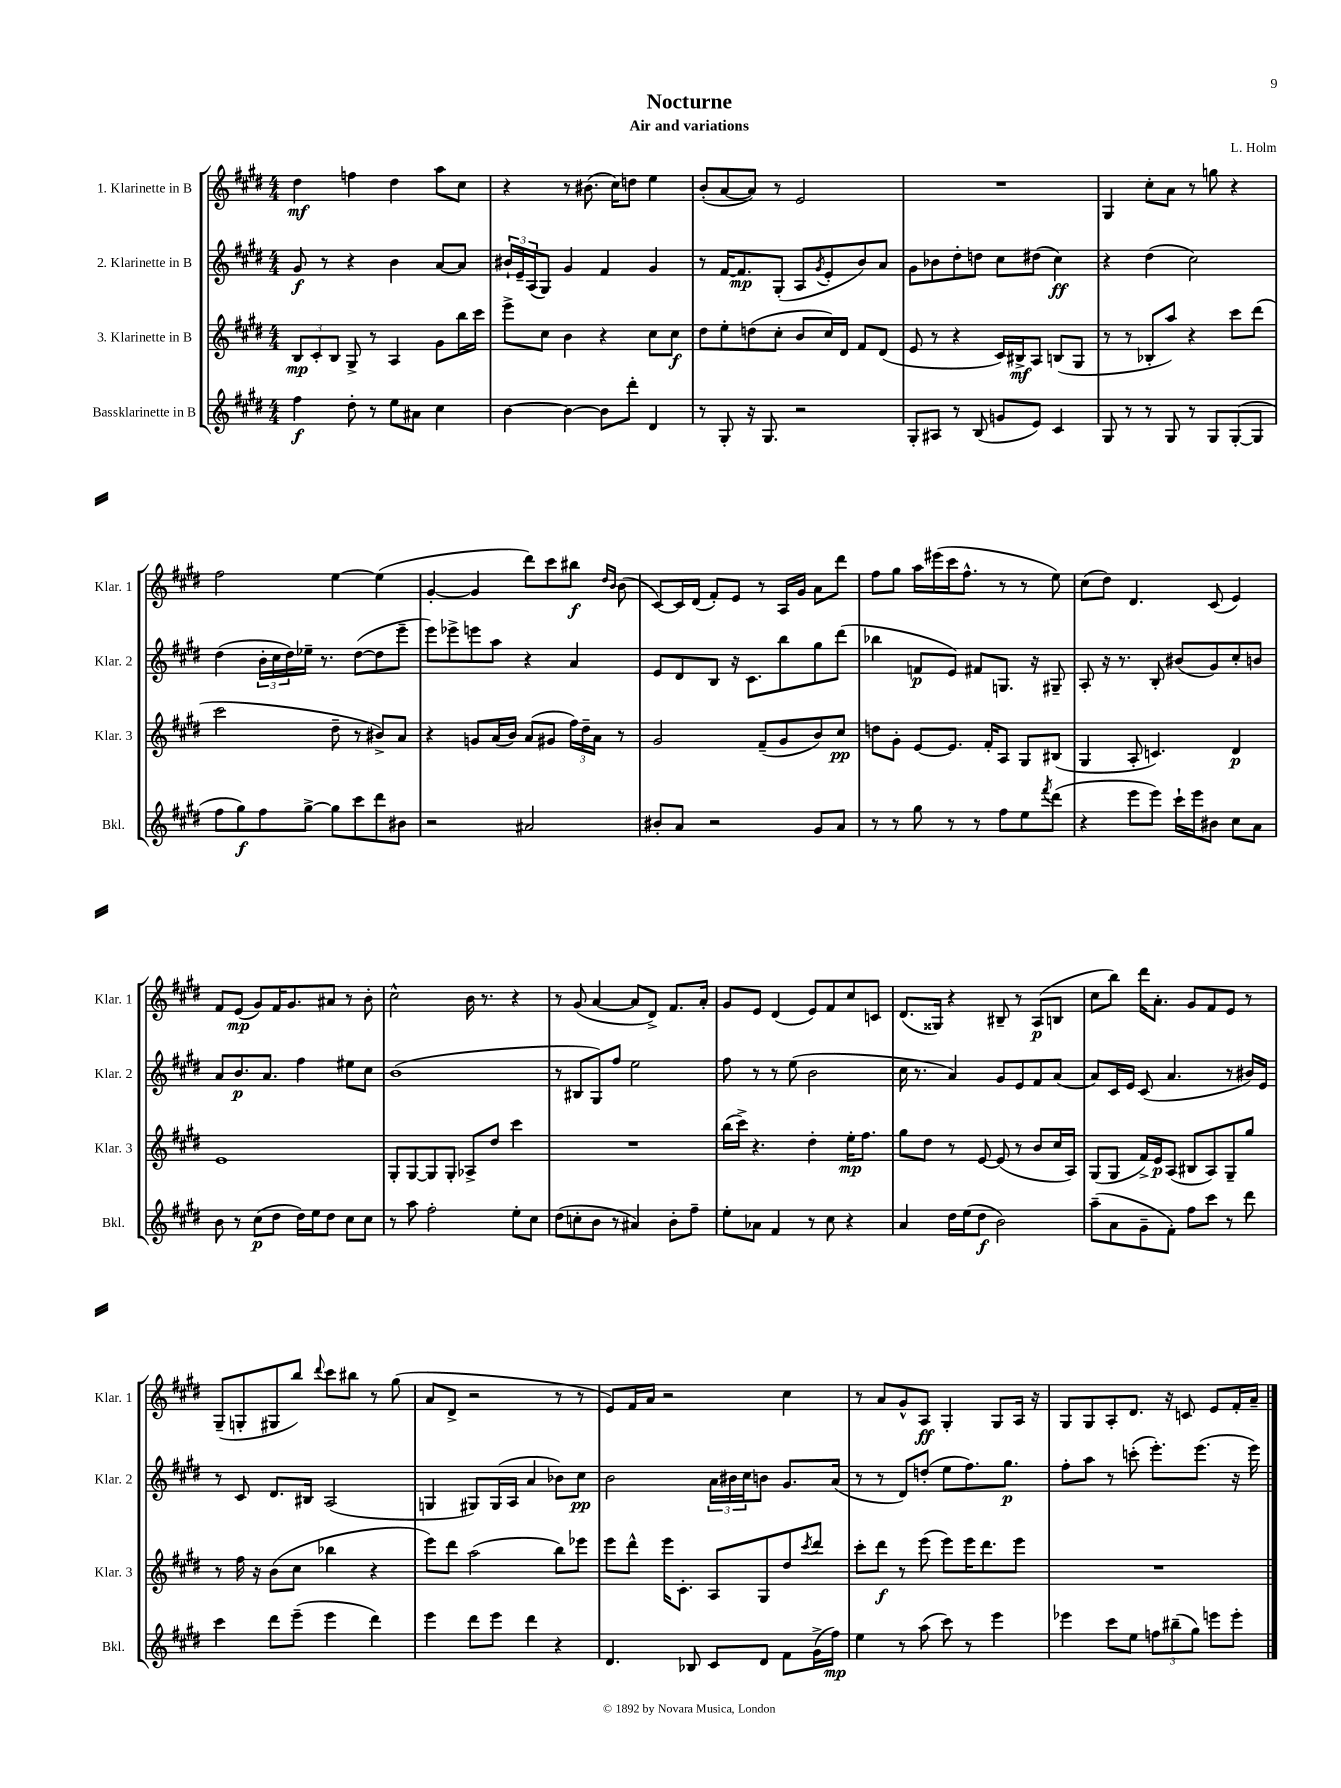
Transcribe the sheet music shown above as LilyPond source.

\header { title = "Nocturne" composer = "L. Holm" subtitle = "Air and variations" }
<<
\new StaffGroup <<
\new Staff = "s0" \with { instrumentName = "1. Klarinette in B" shortInstrumentName = "Klar. 1" } {
    \clef treble \key e \major \numericTimeSignature \time 4/4
    dis''4\mf f''4 dis''4 a''8 cis''8 |
    r4 r8 bis'8.( cis''16) d''8 e''4 |
    b'8-.( a'8~ a'8) r8 e'2 |
    R1 |
    gis4 cis''8-. a'8 r8 g''8 r4 |
    fis''2 e''4~ e''4( |
    gis'4~-. gis'4 dis'''8) cis'''8 bis''8\f \grace { dis''16 b'16 } b'8( |
    cis'8~) cis'16 dis'16( fis'8-.) e'8 r8 a16 gis'16 a'8 dis'''8 |
    fis''8 gis''8 a''16 eis'''16( cis'''16 fis''8.-^ r8 r8 e''8) |
    cis''8( dis''8) dis'4. cis'8( e'4) |
    fis'8 e'8\mp( gis'8) fis'16 gis'8. ais'8 r8 b'8-. |
    cis''2-^ b'16 r8. r4 |
    r8 gis'8( a'4~ a'8 dis'8->) fis'8. a'16-. |
    gis'8 e'8 dis'4( e'8) fis'8 cis''8 c'8 |
    dis'8.( gisis16) r4 bis8-- r8 a8\p( b8 |
    cis''8 b''8) dis'''16 a'8.-. gis'8 fis'8 e'8 r8 |
    gis8--( g8-. gis8 b''8) \appoggiatura { dis'''8 } cis'''8 bis''8 r8 gis''8( |
    a'8 dis'8-> r2 r8 r8 |
    e'8) fis'16 a'16 r2 cis''4 |
    r8 a'8 gis'8-^ a8\ff gis4-. gis8 a16 r16 |
    gis8 gis8 a8-. dis'8. r16 c'8 e'8 fis'16-. a'16-- \bar "|." |
}
\new Staff = "s1" \with { instrumentName = "2. Klarinette in B" shortInstrumentName = "Klar. 2" } {
    \clef treble \key e \major \numericTimeSignature \time 4/4
    gis'8\f r8 r4 b'4 a'8~ a'8 |
    \tuplet 3/2 { bis'16-! e'16-- a16( } gis8) gis'4 fis'4 gis'4 |
    r8 fis'16~ fis'8.\mp gis8-.( a8 \acciaccatura { gis'8 } e'8-. b'8) a'8 |
    gis'8 bes'8 dis''8-. d''8 cis''8 dis''8( cis''4\ff) |
    r4 dis''4( cis''2) |
    dis''4( \tuplet 3/2 { b'16-. cis''16 dis''16) } ees''16-- r8. dis''8~( dis''8 e'''8-- |
    e'''8) ees'''8-> e'''8 a''8 r4 a'4 |
    e'8 dis'8 b8 r16 cis'8. b''8 gis''8 dis'''8( |
    bes''4 f'8\p e'8) fis'8 g8. r16 gis8-- |
    a8-. r16 r8. b8-. bis'8( gis'8) cis''8-. b'8 |
    a'8 b'8.\p a'8. fis''4 eis''8 cis''8 |
    b'1( |
    r8 bis8 gis8) fis''8 e''2 |
    fis''8 r8 r8 e''8( b'2 |
    cis''16 r8. a'4) gis'8 e'8 fis'8 a'8( |
    a'8) cis'16 e'16 cis'8( a'4. r8 bis'16) e'16 |
    r8 cis'8 dis'8. bis16 a2( |
    g4 gis8) gis16( a16 a'4 bes'8) cis''8\pp |
    b'2 \tuplet 3/2 { a'16 bis'16 cis''16 } b'8 gis'8. a'16( |
    r8 r8 dis'8) d''8-.( e''8 fis''8.) gis''8.\p |
    fis''8-. a''8 r8 c'''8-.( e'''8.-.) e'''8.( r16 e'''16) \bar "|." |
}
\new Staff = "s2" \with { instrumentName = "3. Klarinette in B" shortInstrumentName = "Klar. 3" } {
    \clef treble \key e \major \numericTimeSignature \time 4/4
    \tuplet 3/2 { b8\mp cis'8-. b8 } gis8-> r8 a4 gis'8 b''16 cis'''16 |
    e'''8-> cis''8 b'4 r4 cis''8 cis''8\f |
    dis''8 e''8-. d''8( cis''8-. b'8 cis''16) dis'16 fis'8 dis'8( |
    e'8 r8 r4 cis'16) bis16->\mf a8 b8( gis8 |
    r8 r8 bes8-. a''8) r4 cis'''8 dis'''8( |
    cis'''2 dis''8-- r8 bis'8->) a'8 |
    r4 g'8 a'16( b'16) a'8( gis'8 \tuplet 3/2 { fis''16) dis''16-- a'16 } r8 |
    gis'2 fis'8--( gis'8 b'8) cis''8\pp |
    d''8 gis'8-. e'8~ e'8. fis'16-. a8 gis8 bis8( |
    gis4 a8-. c'4.) dis'4\p |
    e'1 |
    gis8-. gis8~ gis8 gis8-. aes8-> dis''8 cis'''4 |
    R1 |
    b''16( cis'''16->) r4. dis''4-. e''16-.\mp fis''8. |
    gis''8 dis''8 r8 e'8~ e'8( r8 b'8 cis''16 a16) |
    gis8( gis8 fis'16->) e'16\p a8( bis8 a8) gis8-- gis''8 |
    r8 fis''16 r16 b'8( cis''8 bes''4 r4 |
    e'''8) dis'''8 a''2( b''8) ees'''8 |
    e'''8 dis'''8-^ e'''16 cis'8.-. a8 gis8 dis''8 \acciaccatura { cis'''8 } dis'''8 |
    cis'''8-. dis'''8\f r8 e'''8( e'''8) e'''16 dis'''8. e'''8 |
    R1 \bar "|." |
}
\new Staff = "s3" \with { instrumentName = "Bassklarinette in B" shortInstrumentName = "Bkl." } {
    \clef treble \key e \major \numericTimeSignature \time 4/4
    fis''4\f dis''8-. r8 e''8 ais'8 cis''4 |
    b'4~ b'4~ b'8 dis'''8-. dis'4 |
    r8 gis8-. r16 gis8. r2 |
    gis8-. ais8 r8 b8( g'8 e'8) cis'4 |
    gis8 r8 r8 gis8 r8 gis8 gis8~-.( gis8 |
    fis''8 gis''8\f) fis''8 gis''8~-> gis''8 cis'''8 dis'''8 bis'8 |
    r2 ais'2 |
    bis'8-. a'8 r2 gis'8 a'8 |
    r8 r8 gis''8 r8 r8 fis''8 e''8 \acciaccatura { fis'''8 } dis'''8( |
    r4 e'''8 e'''8) cis'''16-! e'''16 bis'8 cis''8 a'8 |
    b'8 r8 cis''8\p( dis''8 dis''16) e''16 dis''8 cis''8 cis''8 |
    r8 a''8 fis''2-. e''8-. cis''8 |
    dis''8( c''8-. b'8 r8 ais'4) b'8-. fis''8-- |
    e''8-. aes'8 fis'4 r8 cis''8 r4 |
    a'4 dis''16 e''16( dis''8\f b'2) |
    a''8--( a'8 gis'8-- fis'8-.) fis''8 cis'''8 r8 dis'''8 |
    cis'''4 dis'''8 e'''8--( e'''4 dis'''4) |
    e'''4 dis'''8 e'''8 dis'''4 r4 |
    dis'4. bes8 cis'8 dis'8 fis'8 gis'16->( fis''16\mp) |
    e''4 r8 a''8( cis'''8) r8 e'''4 |
    ees'''4 cis'''8 e''8 \tuplet 3/2 { f''8 bis''8--( gis''8) } e'''8 e'''8-. \bar "|." |
}
>>
>>
\layout { \context { \Score \remove "Bar_number_engraver" } }
